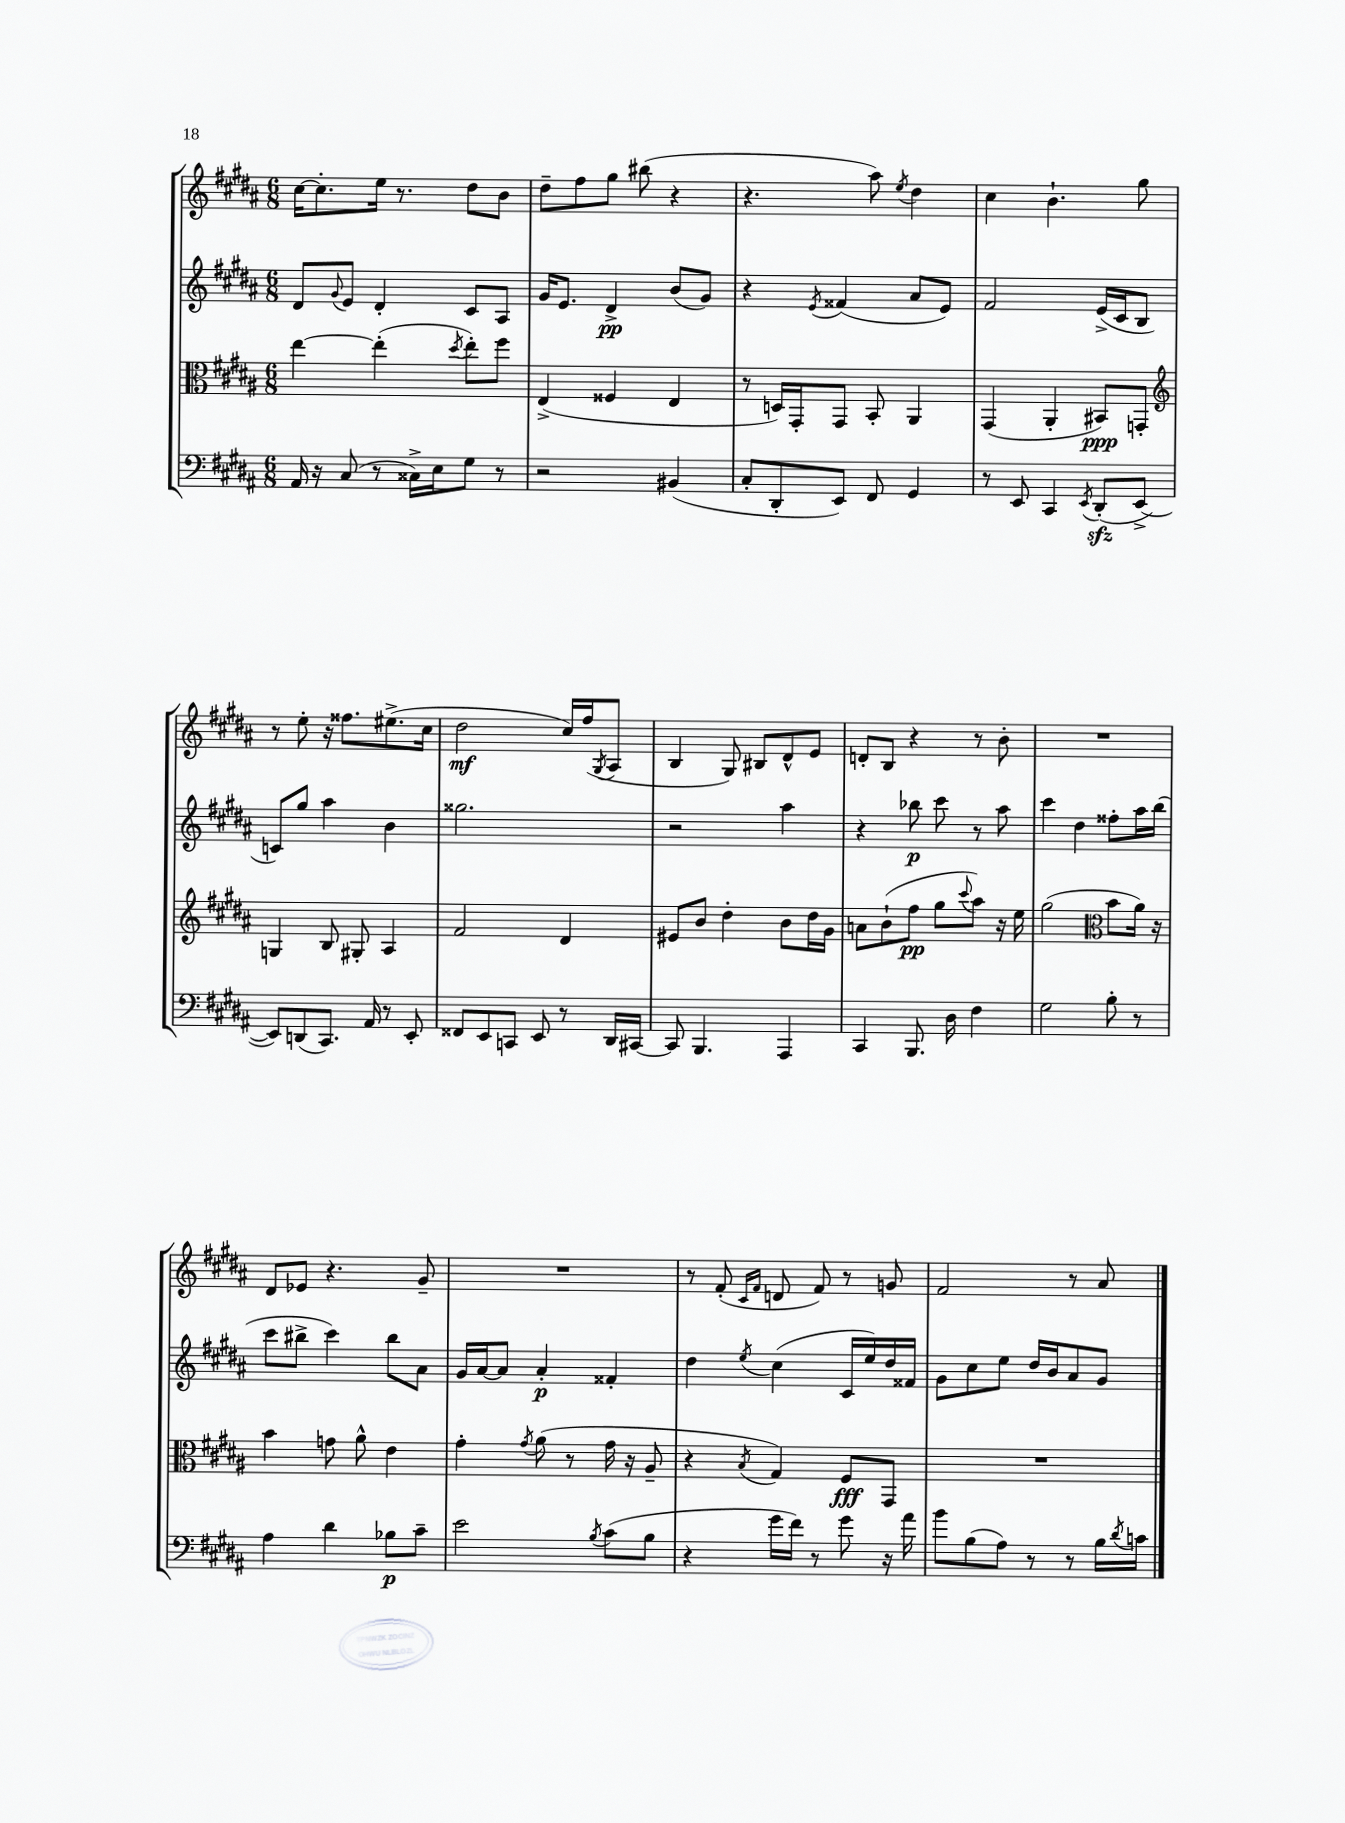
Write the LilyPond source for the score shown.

<<
\new StaffGroup <<
\new Staff = "s0" {
    \clef treble \key b \major \numericTimeSignature \time 6/8
    cis''16~ cis''8.-. e''16 r8. dis''8 b'8 |
    dis''8-- fis''8 gis''8 bis''8( r4 |
    r4. ais''8) \acciaccatura { e''8 } dis''4 |
    cis''4 b'4.-! gis''8 |
    r8 e''8-. r16 fisis''8. eis''8.->( cis''16 |
    dis''2\mf cis''16) fis''16( \acciaccatura { gis8 } ais8 |
    b4 gis8) bis8 dis'8-^ e'8 |
    d'8-. b8 r4 r8 b'8-. |
    R2. |
    dis'8 ees'8 r4. gis'8-- |
    R2. |
    r8 fis'8-.( \grace { cis'16 fis'16 } d'8 fis'8) r8 g'8 |
    fis'2 r8 ais'8 \bar "|." |
}
\new Staff = "s1" {
    \clef treble \key b \major \numericTimeSignature \time 6/8
    dis'8 \appoggiatura { gis'8 } e'8 dis'4-. cis'8 ais8 |
    gis'16 e'8. dis'4->\pp b'8( gis'8) |
    r4 \acciaccatura { e'8 } fisis'4( ais'8 e'8) |
    fis'2 e'16->( cis'16 b8 |
    c'8) gis''8 ais''4 b'4 |
    gisis''2. |
    r2 ais''4 |
    r4 bes''8\p cis'''8 r8 ais''8 |
    cis'''4 dis''4 fisis''8-. ais''16 b''16( |
    cis'''8 bis''8-> cis'''4) bis''8 ais'8 |
    gis'16 ais'16~ ais'8 ais'4-.\p fisis'4-. |
    dis''4 \acciaccatura { e''8 } cis''4( cis'16 e''16) dis''16 fisis'16 |
    gis'8 cis''8 e''8 dis''16 b'16 ais'8 gis'8 \bar "|." |
}
\new Staff = "s2" {
    \clef alto \key b \major \numericTimeSignature \time 6/8
    e''4~ e''4-.( \acciaccatura { dis''8 } e''8-.) fis''8 |
    e4->( fisis4 e4 |
    r8 d16) gis,16-. gis,8 b,8-. ais,4 |
    gis,4( ais,4-. bis,8\ppp) g,8-. |
    \clef treble g4 b8 gis8-. ais4 |
    fis'2 dis'4 |
    eis'8 b'8 dis''4-. b'8 dis''16 gis'16 |
    a'8 b'8-!( fis''8\pp gis''8 \appoggiatura { cis'''8 } ais''8) r16 e''16 |
    gis''2( \clef alto b'8 ais'16) r16 |
    b'4 g'8 ais'8-^ e'4 |
    gis'4-. \acciaccatura { gis'8 } ais'8( r8 gis'16 r16 ais8-- |
    r4 \acciaccatura { b8 } gis4) fis8\fff gis,8 |
    R2. \bar "|." |
}
\new Staff = "s3" {
    \clef bass \key b \major \numericTimeSignature \time 6/8
    ais,16 r16 cis8( r8 cisis16->) e16 gis8 r8 |
    r2 bis,4( |
    cis8-. dis,8-. e,8) fis,8 gis,4 |
    r8 e,8 cis,4 \acciaccatura { e,8 } dis,8-.\sfz( e,8~-> |
    e,8) d,8( cis,8.) ais,16 r8 e,8-. |
    fisis,8 e,8 c,8 e,8 r8 dis,16 cis,16~ |
    cis,8 b,,4. ais,,4 |
    cis,4 b,,8. dis16 fis4 |
    gis2 b8-. r8 |
    ais4 dis'4 bes8\p cis'8-- |
    e'2 \acciaccatura { b8 } cis'8( b8 |
    r4 gis'16 fis'16) r8 gis'8 r16 ais'16 |
    b'8 b8( ais8) r8 r8 b16 \acciaccatura { dis'8 } c'16 \bar "|." |
}
>>
>>
\layout { \context { \Score \remove "Bar_number_engraver" } }
